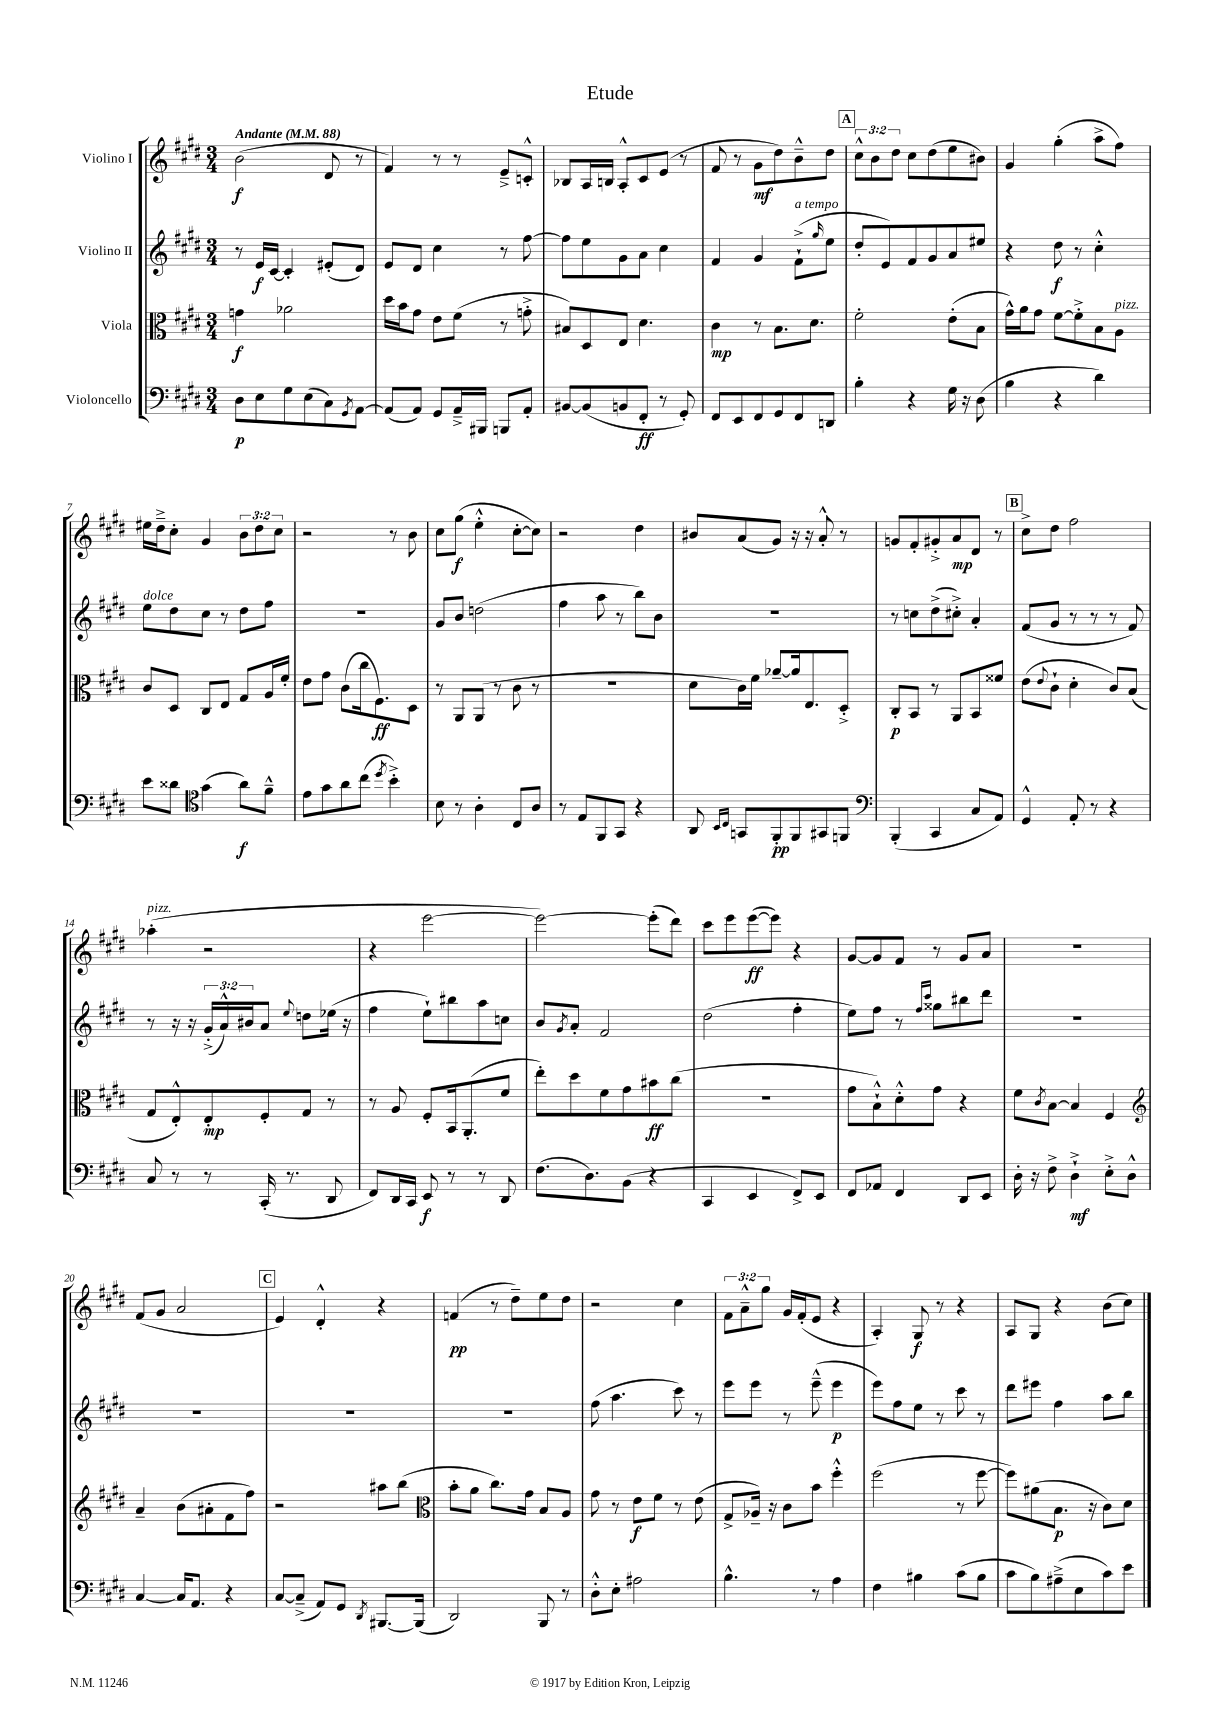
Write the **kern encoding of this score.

**kern	**dynam	**kern	**dynam	**kern	**dynam	**kern	**dynam
*part4	*part4	*part3	*part3	*part2	*part2	*part1	*part1
*staff4	*staff4	*staff3	*staff3	*staff2	*staff2	*staff1	*staff1
*I"Violoncello	*	*I"Viola	*	*I"Violino II	*	*I"Violino I	*
*clefF4	*	*clefC3	*	*clefG2	*	*clefG2	*
*k[f#c#g#d#]	*	*k[f#c#g#d#]	*	*k[f#c#g#d#]	*	*k[f#c#g#d#]	*
*M3/4	*	*M3/4	*	*M3/4	*	*M3/4	*
*MM88	*	*MM88	*	*MM88	*	*MM88	*
=1	=1	=1	=1	=1	=1	=1	=1
!	!	!	!	!	!	!LO:TX:a:B:t=Andante	!
8D#\L	p	4gn\	f	8r	.	(2b\	f
8E\	.	.	.	16e/LL	f	.	.
.	.	.	.	[16c#/JJ	.	.	.
8G#\	.	2a-X\	.	4c#'/]	.	.	.
(8E\	.	.	.	.	.	.	.
8C#\)	.	.	.	(8e#X'/L	.	8d#/	.
8qGG#/	.	.	.	.	.	.	.
[8AA\J	.	.	.	8d#/J)	.	8r	.
=2	=2	=2	=2	=2	=2	=2	=2
(8AA/L]	.	16dd#\LL	.	8e/L	.	4f#/)	.
.	.	16b\J	.	.	.	.	.
8AA/J)	.	8g#\J	.	8d#/J	.	.	.
8GG#/L	.	8e\L	.	4cc#\	.	8r	.
16AA~^/L	.	(8f#\J	.	.	.	8r	.
16BBB#X/JJ	.	.	.	.	.	.	.
8BBBn/L	.	8r	.	8r	.	8e~^/L	.
8AA'/J	.	8gn'^\	.	[8ff#\	.	8cn'^^/J	.
=3	=3	=3	=3	=3	=3	=3	=3
[8BB#X/L	.	8B#X/L)	.	8ff#\L]	.	8B-X/L	.
(8BB#/]	.	8D#/	.	8ee\	.	16A/L	.
.	.	.	.	.	.	16Bn/JJ	.
8BBn/	.	8E/J	.	8g#\	.	8A'^^/L	.
8FF#'/J	ff	4.d#\	.	8a\J	.	8c#/	.
8r	.	.	.	4cc#\	.	(8e/J	.
8GG#'/)	.	.	.	.	.	8r	.
=4	=4	=4	=4	=4	=4	=4	=4
8FF#/L	.	4c#\	mp	4f#/	.	8f#/	.
8EE/	.	.	.	.	.	8r	.
8FF#/	.	8r	.	4g#/	.	8g#\L	mf
8GG#/	.	8.B\L	.	.	.	8dd#\)	.
!	!	!	!	!LO:TX:a:i:t=a tempo	!	!	!
8FF#/	.	.	.	(8f#`^\L	.	8b~^^\	.
.	.	8.d#\J	.	.	.	.	.
.	.	.	.	16qqgg#/	.	.	.
8DDn/J	.	.	.	8ee\J	.	8dd#\J	.
!!LO:REH:place=s1:t=A
=5	=5	=5	=5	=5	=5	=5	=5
4B'\	.	2f#'\	.	8dd#'/L	.	12cc#^^\L	.
.	.	.	.	.	.	12b\	.
.	.	.	.	8e/)	.	.	.
.	.	.	.	.	.	12dd#\J	.
4r	.	.	.	8f#/	.	8cc#\L	.
.	.	.	.	8g#/	.	(8dd#\	.
16G#\	.	(8e'\L	.	8a/	.	8ee\	.
16r	.	.	.	.	.	.	.
(8D#\	.	8B\J	.	8ee#X/J	.	8b#X\J)	.
=6	=6	=6	=6	=6	=6	=6	=6
4B\	.	16g#^^\LL)	.	4r	.	4g#/	.
.	.	16a\J	.	.	.	.	.
.	.	8g#\J	.	.	.	.	.
4r	.	[8f#\L	.	8dd#\	f	(4gg#'\	.
.	.	8f#'^\]	.	8r	.	.	.
4d#\)	.	8B\	.	4cc#'^^\	.	8aa^\L	.
!	!	!LO:TX:a:i:t=pizz.	!	!	!	!	!
.	.	8A\J	.	.	.	8ff#\J)	.
!!LO:LB:g=z
=7	=7	=7	=7	=7	=7	=7	=7
!	!	!	!	!LO:TX:a:i:t=dolce	!	!	!
8e\L	.	8c#/L	.	8ee\L	.	16ee#X\LL	.
.	.	.	.	.	.	16dd#~^\J	.
8d##X\J	.	8D#/J	.	8dd#\	.	8cc#'\J	.
*clefC4	*	*	*	*	*	*	*
(4g#\	.	8C#/L	.	8cc#\J	.	4g#/	.
.	.	8E/J	.	8r	.	.	.
8a\L)	f	8G#/L	.	8dd#\L	.	12b\L	.
.	.	.	.	.	.	12dd#\	.
8f#~^^\J	.	16A/L	.	8ff#\J	.	.	.
.	.	.	.	.	.	12cc#\J	.
.	.	16f#'/JJ	.	.	.	.	.
=8	=8	=8	=8	=8	=8	=8	=8
8e\L	.	8e\L	.	2.r	.	2r	.
8g#\	.	8g#\J	.	.	.	.	.
8a\	.	(8c#\L	.	.	.	.	.
(8cc#\J	.	16cc#\k	.	.	.	.	.
.	.	8.F#\)	ff	.	.	.	.
8qdd#/	.	.	.	.	.	.	.
4b'^\)	.	.	.	.	.	8r	.
.	.	8D#\J	.	.	.	8b\	.
=9	=9	=9	=9	=9	=9	=9	=9
8B\	.	8r	.	8g#/L	.	8cc#\L	.
8r	.	8AA/L	.	8b/J	.	(8gg#\J	f
4A'\	.	(8AA/J	.	(2ddn\	.	4ee'^^\	.
.	.	8r	.	.	.	.	.
8C#/L	.	8c#\	.	.	.	[8cc#'\L	.
8A/J	.	8r	.	.	.	8cc#\J])	.
=10	=10	=10	=10	=10	=10	=10	=10
8r	.	2.r	.	4ff#\	.	2r	.
8E/L	.	.	.	.	.	.	.
8FF#/	.	.	.	8aa\	.	.	.
8GG#/J	.	.	.	8r	.	.	.
4r	.	.	.	8bb\L)	.	4dd#\	.
.	.	.	.	8b\J	.	.	.
=11	=11	=11	=11	=11	=11	=11	=11
8AA/	.	8d#\L	.	2.r	.	8b#X/L	.
16qqBB/LL	.	.	.	.	.	.	.
16qqC#/JJ	.	.	.	.	.	.	.
8GGn/L	.	16c#\L)	.	.	.	(8a/	.
.	.	16f#\JJ	.	.	.	.	.
8FF#'/	pp	[8a-X~/L	.	.	.	8g#/J)	.
8FF#/	.	16a-/k]	.	.	.	16r	.
.	.	8.E/	.	.	.	16r	.
8GG#X/	.	.	.	.	.	8a'^^/	.
8FFn/J	.	8D#'^/J	.	.	.	8r	.
=12	=12	=12	=12	=12	=12	=12	=12
*clefF4	*	*	*	*	*	*	*
(4BBB'/	.	8C#'/L	p	8r	.	8gn/L	.
.	.	8BB/J	.	8ccn\L	.	8f#'/	.
4CC#/	.	8r	.	(8dd#^\	.	8g#X'^/	.
.	.	8AA/L	.	8cc#X'^\J)	.	8a/	mp
8C#/L	.	8BB/	.	4a'/	.	8d#/J	.
8AA/J)	.	8f##X/J	.	.	.	8r	.
!!LO:REH:place=s1:t=B
=13	=13	=13	=13	=13	=13	=13	=13
4GG#^^/	.	(8e\L	.	(8f#/L	.	8cc#^\L	.
.	.	8qqe/	.	.	.	.	.
.	.	8c#`\J	.	8g#/J	.	8dd#\J	.
8AA'/	.	4d#'\	.	8r	.	2ff#\	.
8r	.	.	.	8r	.	.	.
4r	.	8c#/L)	.	8r	.	.	.
.	.	(8B/J	.	8f#/)	.	.	.
!!LO:LB:g=z
=14	=14	=14	=14	=14	=14	=14	=14
!	!	!	!	!	!	!LO:TX:a:i:t=pizz.	!
8C#/	.	8G#/L	.	8r	.	(4aa-X'\	.
8r	.	8E'^^/)	.	16r	.	.	.
.	.	.	.	16r	.	.	.
8r	.	8E'/	mp	(24g#'^/LL	.	2r	.
.	.	.	.	24a^^/)	.	.	.
.	.	.	.	24b#X/J	.	.	.
(16CC#'/	.	8F#'/	.	8a/J	.	.	.
8.r	.	.	.	.	.	.	.
.	.	.	.	8qqee/	.	.	.
.	.	8G#/J	.	8ddn\L	.	.	.
8DD#/	.	8r	.	(16ee-X\Jk	.	.	.
.	.	.	.	16r	.	.	.
=15	=15	=15	=15	=15	=15	=15	=15
8FF#/L)	.	8r	.	4ff#\	.	4r	.
16DD#/L	.	8A/	.	.	.	.	.
16CC#/JJ	.	.	.	.	.	.	.
8EE/	f	8F#'/L	.	8ee`\L)	.	[2eee\	.
8r	.	16BB/k	.	8bb#X\	.	.	.
.	.	(8.AA'/	.	.	.	.	.
8r	.	.	.	8aa\	.	.	.
8DD#/	.	8f#/J	.	8ccn\J	.	.	.
=16	=16	=16	=16	=16	=16	=16	=16
(8.F#\L	.	8ee'\L)	.	8b/L	.	2eee\_)	.
.	.	.	.	8qg#/	.	.	.
.	.	8dd#\	.	8a'/J	.	.	.
8.D#\)	.	.	.	.	.	.	.
.	.	8f#\	.	2f#/	.	.	.
(8BB\J	.	8g#\	.	.	.	.	.
4r	.	8b#X\	ff	.	.	(8eee'\L]	.
.	.	(8cc#\J	.	.	.	8ddd#\J)	.
=17	=17	=17	=17	=17	=17	=17	=17
4CC#/	.	2.r	.	(2dd#\	.	8ccc#\L	.
.	.	.	.	.	.	8eee\	.
4EE/	.	.	.	.	.	([8eee\	ff
.	.	.	.	.	.	8eee\J])	.
8FF#^/L)	.	.	.	4ff#'\	.	4r	.
8EE/J	.	.	.	.	.	.	.
=18	=18	=18	=18	=18	=18	=18	=18
8FF#/L	.	8g#\L	.	8ee\L)	.	[8g#/L	.
8AA-X/J	.	8B`^^\)	.	8ff#\J	.	8g#/]	.
4FF#/	.	8d#'^^\	.	8r	.	8f#/J	.
.	.	.	.	16qqff#/LL	.	.	.
.	.	.	.	16qqccc#/JJ	.	.	.
.	.	8g#\J	.	8gg##X\L	.	8r	.
8DD#/L	.	4r	.	8bb#X\	.	8g#/L	.
8EE/J	.	.	.	8ddd#\J	.	8a/J	.
=19	=19	=19	=19	=19	=19	=19	=19
16D#'\	.	8f#\L	.	2.r	.	2.r	.
16r	.	.	.	.	.	.	.
.	.	8qc#/	.	.	.	.	.
8F#^\	.	[8B\J	.	.	.	.	.
4D#`^\	mf	4B/]	.	.	.	.	.
8E'^\L	.	4F#/	.	.	.	.	.
8D#^^\J	.	.	.	.	.	.	.
!!LO:LB:g=z
=20	=20	=20	=20	=20	=20	=20	=20
*	*	*clefG2	*	*	*	*	*
[4C#/	.	4a~/	.	2.r	.	(8f#/L	.
.	.	.	.	.	.	8g#/J	.
16C#/KL]	.	(8b\L	.	.	.	2a/	.
8.AA/J	.	.	.	.	.	.	.
.	.	8a#X'\	.	.	.	.	.
4r	.	8f#\	.	.	.	.	.
.	.	8ff#\J)	.	.	.	.	.
!!LO:REH:place=s1:t=C
=21	=21	=21	=21	=21	=21	=21	=21
[8C#/L	.	2r	.	2.r	.	4e/)	.
(8C#~^/J]	.	.	.	.	.	.	.
8AA/L)	.	.	.	.	.	4d#'^^/	.
8GG#/J	.	.	.	.	.	.	.
8qDD#/	.	.	.	.	.	.	.
[8.BBB#X/L	.	8aa#X\L	.	.	.	4r	.
.	.	(8bb\J	.	.	.	.	.
(16BBB#/Jk]	.	.	.	.	.	.	.
=22	=22	=22	=22	=22	=22	=22	=22
*	*	*clefC3	*	*	*	*	*
2DD#/)	.	8b'\L	.	2.r	.	(4fn/	pp
.	.	8a\J	.	.	.	.	.
.	.	8.cc#\L)	.	.	.	8r	.
.	.	.	.	.	.	8dd#~\L)	.
.	.	16g#\Jk	.	.	.	.	.
8BBB/	.	8B/L	.	.	.	8ee\	.
8r	.	8A/J	.	.	.	8dd#\J	.
=23	=23	=23	=23	=23	=23	=23	=23
8D#'^^\L	.	8g#\	.	(8ff#\	.	2r	.
8E'\J	.	8r	.	4.aa\	.	.	.
2A#X\	.	8e\L	f	.	.	.	.
.	.	8f#\J	.	.	.	.	.
.	.	8r	.	8ccc#\)	.	4cc#\	.
.	.	(8e\	.	8r	.	.	.
=24	=24	=24	=24	=24	=24	=24	=24
4.B^^\	.	8G#^/L	.	8eee\L	.	12f#\L	.
.	.	.	.	.	.	12a~^^\	.
.	.	16A-X~/Jk)	.	8eee\J	.	.	.
.	.	.	.	.	.	12gg#\J	.
.	.	16r	.	.	.	.	.
.	.	8c#\L	.	8r	.	16g#/LL	.
.	.	.	.	.	.	(16f#'/J	.
8r	.	8b\J	.	(8eee~^^\	.	8e/J	.
4A\	.	4ff#'^^\	.	4eee\	p	4r	.
=25	=25	=25	=25	=25	=25	=25	=25
4F#\	.	(2ff#\	.	8eee\L)	.	4A'/)	.
.	.	.	.	8ff#\	.	.	.
4B#X\	.	.	.	8ee\J	.	8G#/	f
.	.	.	.	8r	.	8r	.
(8c#\L	.	8r	.	8ccc#\	.	4r	.
8B#\J	.	[8ff#\	.	8r	.	.	.
=26	=26	=26	=26	=26	=26	=26	=26
8c#\L	.	8ff#\L])	.	8ddd#\L	.	8A/L	.
8B\)	.	(8a#X\	.	8eee#X\J	.	8G#/J	.
(8A#X~^\	.	8.B\J	p	4ff#\	.	4r	.
8E\	.	.	.	.	.	.	.
.	.	16r	.	.	.	.	.
8c#\)	.	8c#\L)	.	8aa\L	.	(8b\L	.
8e\J	.	8d#\J	.	8bb\J	.	8cc#\J)	.
==	==	==	==	==	==	==	==
*-	*-	*-	*-	*-	*-	*-	*-
